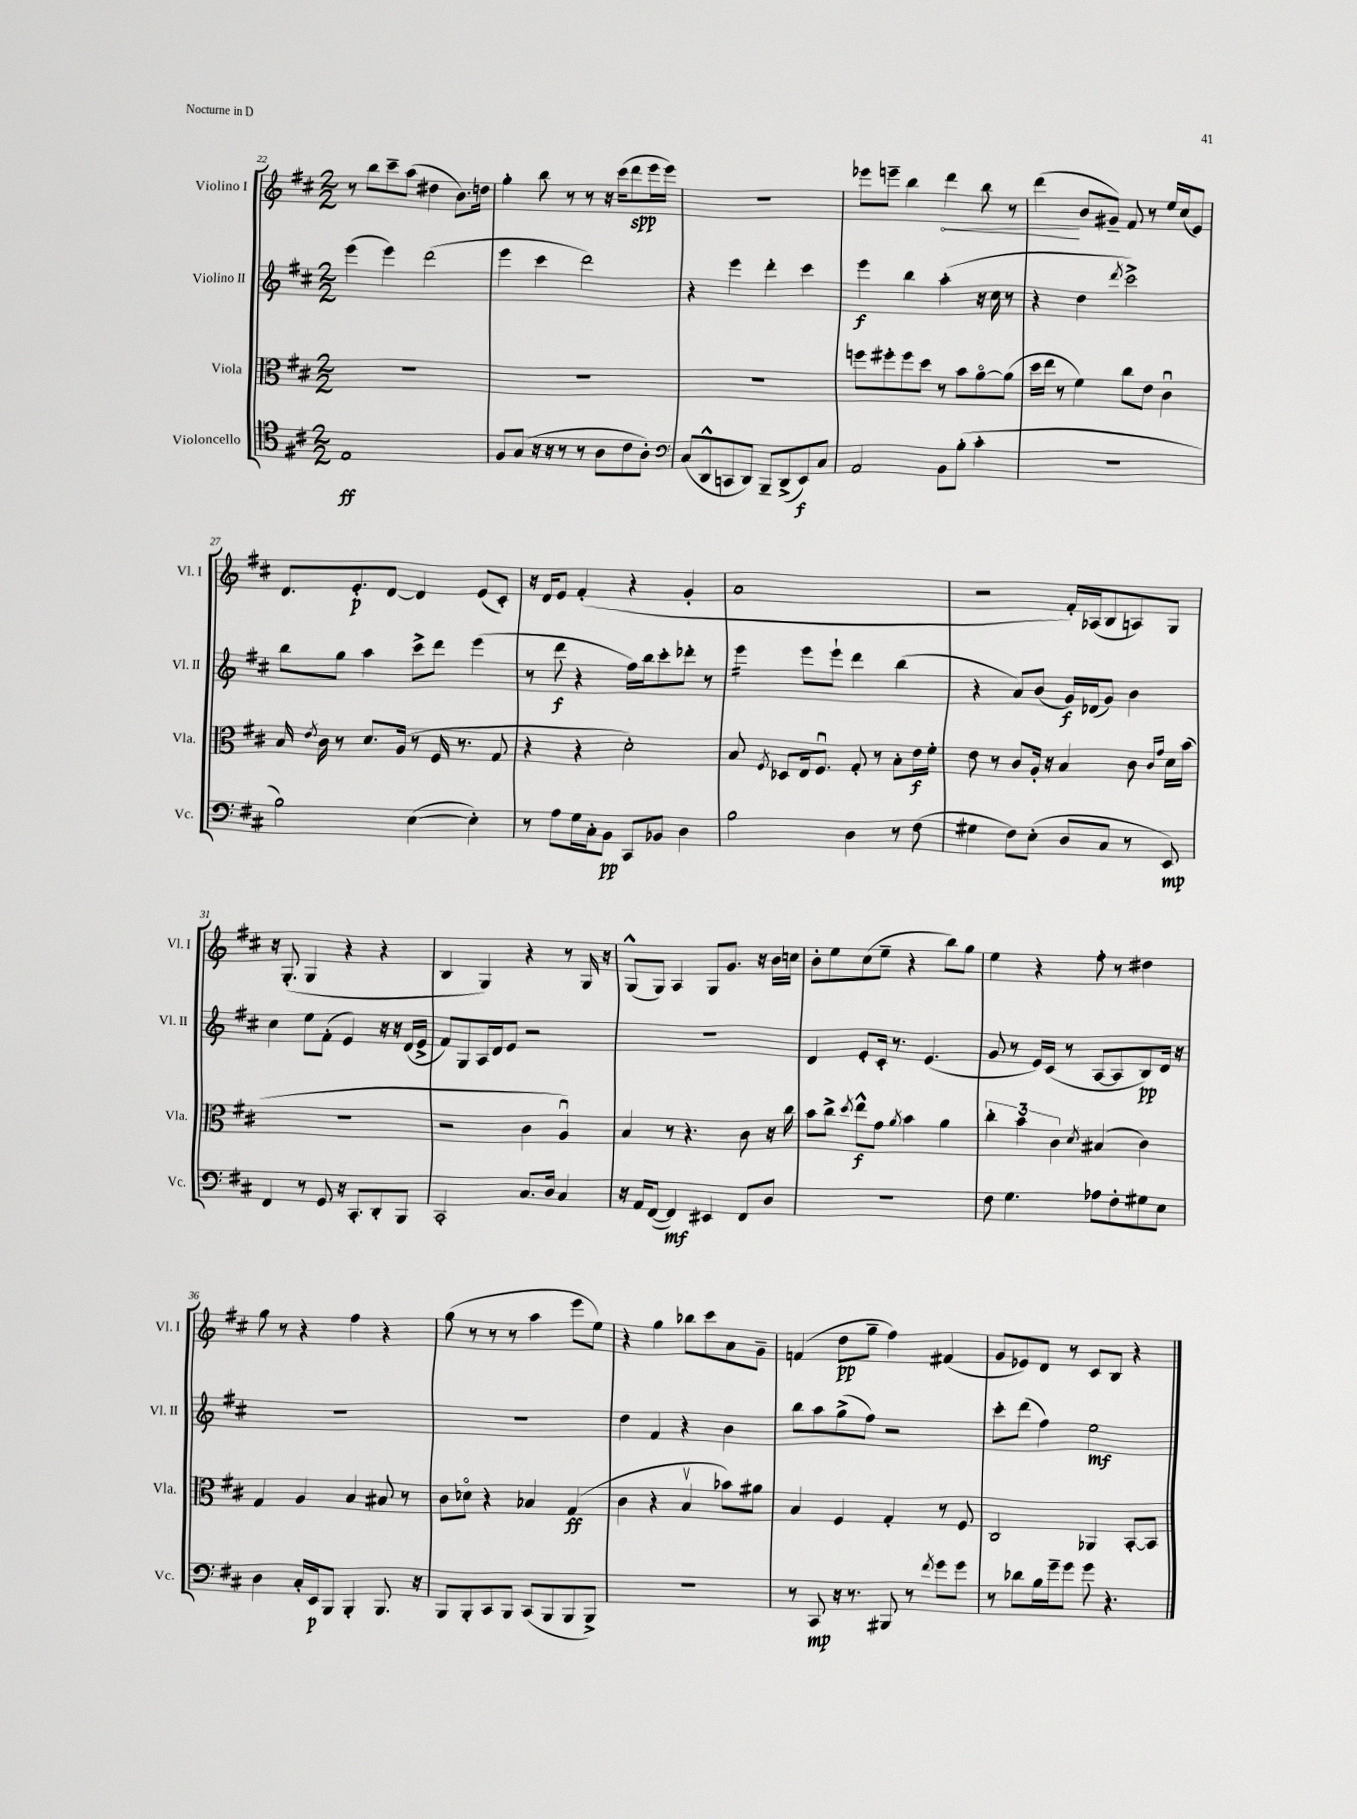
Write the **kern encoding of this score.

**kern	**kern	**kern	**kern
*staff4	*staff3	*staff2	*staff1
*clefC4	*clefC3	*clefG2	*clefG2
*k[f#c#]	*k[f#c#]	*k[f#c#]	*k[f#c#]
*M2/2	*M2/2	*M2/2	*M2/2
1E	1r	(4eee	8r
.	.	.	8bb
.	.	4eee)	8ccc#~
.	.	.	(8aa
.	.	(2ddd	4dd#
.	.	.	8.b)
.	.	.	16dd
=	=	=	=
8F#	1r	4eee	4gg'
(8G	.	.	.
16r	.	4ccc#	8bb
16r	.	.	.
8r	.	.	8r
8r	.	2ddd)	8r
8A	.	.	16r
.	.	.	(16ccc#
8c#	.	.	8ddd
8A')	.	.	16eee
.	.	.	16eee)
=	=	=	=
*clefF4	*	*	*
(8C#	1r	4r	1r
8DD^^	.	.	.
8CC	.	4eee	.
8DD)	.	.	.
8BBB~	.	4ddd'	.
(8DD^	.	.	.
8EE)	.	4ccc#	.
8C#	.	.	.
=	=	=	=
2AA	8ff	4eee	8eee-
.	8ff#'	.	8eee~
.	8ff#	4bb	4bb
.	8dd	.	.
8BB	8r	(4aa'	4ddd
(8B'	8b	.	.
4c#'	[8ao	16r	8bb
.	.	16cc#	.
.	(8a]	8r	8r
=	=	=	=
1r	16dd	4r	(4ddd
.	16ee	.	.
.	8r	.	.
.	4f#)	4dd	8b
.	.	.	8g#~)
.	.	8qddd	.
.	8cc#	2ccc#^)	8f#
.	8e	.	8r
.	4c#u	.	16ee
.	.	.	(16cc#
.	.	.	8e)
=	=	=	=
2B)	16B	8bb	8.d
.	8qe	.	.
.	16c#	.	.
.	8r	8gg	.
.	.	.	8.e'
.	8.d	4aa	.
.	.	.	[8d
.	(16A	.	.
([4E	8r	8ccc#^	4d]
.	16F#	8ddd	.
.	8.r	.	.
4E'])	.	(4eee	(8e
.	8G	.	8c#')
=	=	=	=
8r	4r	8r	16r
.	.	.	16d
8A	.	8ddd	8e
16G	4r	4r	(4f#'
16C#'	.	.	.
8BB	.	.	.
8CC#	2d')	16ff#)	4r
.	.	16bb	.
8BB-	.	8ccc#'	.
4D	.	8ddd-'	4g'
.	.	8r	.
=	=	=	=
2B	8B	4eee	1a
.	8qF#	.	.
.	8D-	.	.
.	16E	8eee	.
.	8.F#u	.	.
.	.	8eee`	.
4D	8G'	4ddd	.
.	8r	.	.
8r	8B'	(4bb	.
(8F#	16e	.	.
.	16f#'	.	.
=	=	=	=
4G#	8e	4r	2r
.	8r	.	.
8F#)	8c#	8a)	.
(8E'	16A'	(8b	.
.	16r	.	.
8D	4B	16g)	16f#')
.	.	(16d-	(16A-
8C#	.	8g)	8B
8r	8c#	4b	8A)
.	16qqc#	.	.
.	16qqg	.	.
8EE)	16d	.	8G
.	(16b	.	.
=	=	=	=
4FF#	1r	4cc#	16r
.	.	.	(8.G'
8r	.	8ee	4G
8GG	.	(8f#'	.
16r	.	4e)	4r
8.CC#'	.	.	.
8DD'	.	16r	4r
.	.	16r	.
8BBB	.	(16d	.
.	.	16e^	.
=	=	=	=
2CC#'	2r	8f#)	4B
.	.	8G	.
.	.	16A	4G)
.	.	16d	.
.	.	8e	.
8.C#	4c#	2r	4r
16D	.	.	.
4C#	4Au)	.	8r
.	.	.	16G
.	.	.	16r
=	=	=	=
16r	4B	1r	(8G^^
16AA	.	.	.
([8FF#	.	.	8G)
4FF#])	8r	.	4A
.	4.r	.	.
4EE#	.	.	8G
.	.	.	8.g
8FF#	8c#	.	.
.	.	.	16r
8D	16r	.	16b
.	16cc#	.	16cc
=	=	=	=
1r	8b	4d	8b'
.	8cc#^	.	8ee
.	8qdd	.	.
.	8ee^^	8e'	(8cc#
.	8g	16c#'	8ee~
.	.	8.r	.
.	8qa	.	.
.	4b	.	4r
.	.	(4.e	.
.	4a	.	8bb)
.	.	.	8gg
=	=	=	=
8F#	6cc#'	8g	4ee
4.G	.	8r	.
.	6b	.	.
.	.	16e)	4r
.	.	(16c#	.
.	6c#	.	.
.	.	8r	.
.	8qd	.	.
8A-	(4B#	[8A	8ff#'
8F#'	.	8A]	8r
8G#	4c#)	8B)	4dd#
8E	.	16d	.
.	.	16r	.
=	=	=	=
4D	4G	1r	8gg
.	.	.	8r
16C#'	4A	.	4r
16EE	.	.	.
8BBB	.	.	.
4BBB'	4B	.	4ff#
8.BBB	8B#	.	4r
.	8r	.	.
16r	.	.	.
=	=	=	=
8BBB	8c#	1r	(8gg
8BBB'	8d-o	.	8r
8CC#	4r	.	8r
8BBB	.	.	8r
(8CC#	4B-	.	4aa
8BBB	.	.	.
8BBB	(4G	.	8eee
8BBB^)	.	.	8ee)
=	=	=	=
1r	4c#	4dd	4r
.	4r	4f#	4gg
.	4Bv	4r	8bb-
.	.	.	8ccc#
.	8b-)	4b	8a
.	8a#	.	8g~
=	=	=	=
8r	4B	8bb	(4f
8CC#	.	8aa	.
16r	4F#	(8gg^	8dd
8.r	.	.	.
.	.	8ff#)	8gg~
8BBB#	4G'	2r	4ff#)
8r	.	.	.
8qf#	.	.	.
8g	8r	.	(4f#
8g	8F#	.	.
=	=	=	=
8r	2C#	8ccc#'	8g
8d-	.	(8ddd	8e-)
16B	.	4ff#)	8d
16g~	.	.	.
8g	.	.	8r
8g	4AA-	2ee	8c#
4.r	.	.	8B
.	[8BB'	.	4r
.	8BB]	.	.
==	==	==	==
*-	*-	*-	*-
